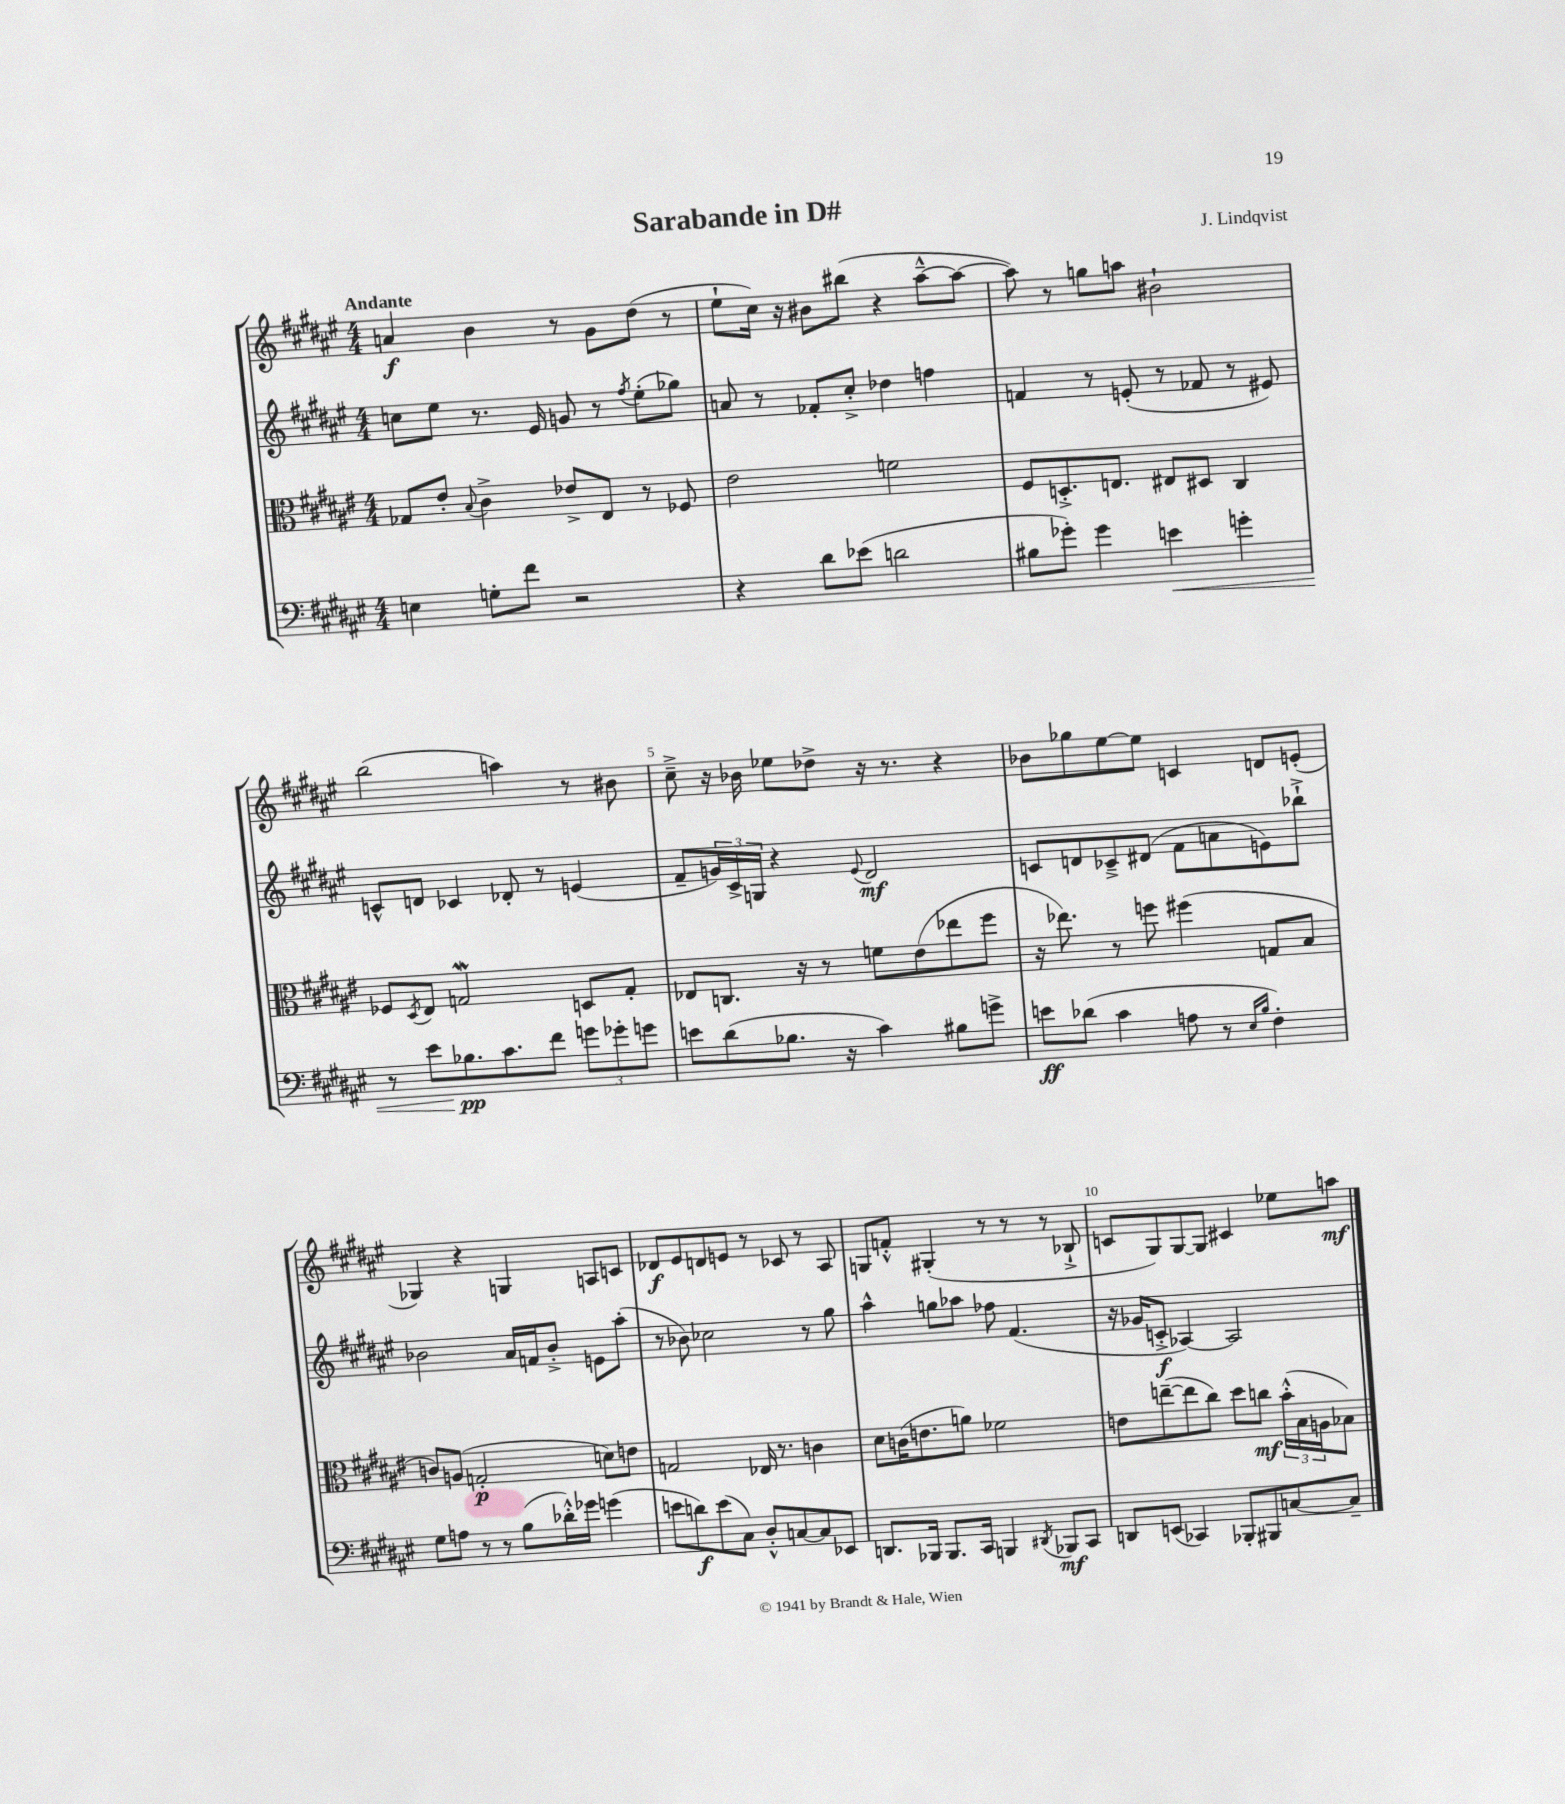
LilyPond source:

\header { title = "Sarabande in D#" composer = "J. Lindqvist" }
<<
\new StaffGroup <<
\new Staff = "s0" {
    \clef treble \key fis \major \numericTimeSignature \time 4/4 \tempo "Andante"
    a'4\f b'4 r8 gis'8 dis''8( r8 |
    eis''8-! cis''16) r16 bis'8 bis''8( r4 ais''8~---^ ais''8~ |
    ais''8) r8 g''8 a''8 bis'2-! |
    b''2( a''4) r8 bis'8 |
    cis''8---> r16 bes'16 ees''8 des''8-> r16 r8. r4 |
    bes'8 ges''8 eis''8~ eis''8 c'4 d'8 e'8-.( |
    ges4) r4 g4 a8 c'8 |
    des'8\f eis'8 d'8 e'8 r8 ces'8 r8 ais8 |
    g8 f'8-.-^ gis4-.( r8 r8 r8 bes8-!-> |
    c'8 gis8) gis8~ gis8 cis'4 ees''8 a''8\mf \bar "|." |
}
\new Staff = "s1" {
    \clef treble \key fis \major \numericTimeSignature \time 4/4
    c''8 eis''8 r8. eis'16 g'8 r8 \acciaccatura { fis''8 } eis''8-.( ges''8) |
    a'8 r8 fes'8-. cis''8-.-> des''4 f''4 |
    f'4 r8 e'8-.( r8 fes'8 r8 eis'8) |
    c'8-^ d'8 ces'4 des'8-. r8 e'4( |
    fis'8-- \tuplet 3/2 { g'16) cis'16-> g16 } r4 \appoggiatura { eis'8 } dis'2\mf |
    c'8 d'8 ces'8---> dis'8( fis'8 a'8 e'8) bes''8-!-> |
    bes'2 ais'16 f'16 bes'8-.-> e'8 ais''8-.( |
    r8 bes'8) ces''2 r8 gis''8 |
    ais''4-^ g''8 aes''8 fes''8 fis'4.( |
    r16 ges'16 c'8-.->\f aes4~) aes2 \bar "|." |
}
\new Staff = "s2" {
    \clef alto \key fis \major \numericTimeSignature \time 4/4
    ges8 eis'8-. \appoggiatura { b8 } cis'4-> ees'8-> eis8 r8 fes8 |
    eis'2 f'2 |
    fis8 d8.-.-> e8. eis8 dis8 cis4 |
    fes8 \acciaccatura { dis8 } eis8 g2\mordent d8 g8-. |
    ees8 c8. r16 r8 f'8 eis'8( ees''8 fis''8 |
    r16 ees''8.) r8 f''8 fis''4( g8 b8 |
    c'8) a8( g2-.\p d'8) e'8 |
    g2 ees16 r8. c'4 |
    dis'8 c'16( e'8. a'8) fes'2 |
    e'8 e''8~--( e''8 cis''8) dis''8 c''8\mf \tuplet 3/2 { b'16-.-^( b16 a16 } bes8) \bar "|." |
}
\new Staff = "s3" {
    \clef bass \key fis \major \numericTimeSignature \time 4/4
    e4 g8-. fis'8 r2 |
    r4 dis'8 ees'8( d'2 |
    bis8 ges'8-.) ges'4 e'4\< g'4-. |
    r8 eis'8 bes8.\pp\! cis'8. fis'8 \tuplet 3/2 { g'8 ges'8-. g'8 } |
    e'8 dis'8( bes8. r16 cis'4) bis8 g'8-> |
    e'8\ff des'8( cis'4 a8 r8 \grace { eis16 b16 } fis4-.) |
    gis8 a8 r8 r8 b8( des'16-.-^) ges'16 g'4( |
    e'8 d'8\f) e'8( cis8) dis8-.-^ c8~ c8 ees,8 |
    d,8. bes,,16 bes,,8. cis,16 b,,4 \acciaccatura { dis,8 } bes,,8\mf cis,8 |
    d,8 e,8( ces,4) bes,,8-. bis,,8 c8~ c8-- \bar "|." |
}
>>
>>
\layout { \context { \Score \override BarNumber.break-visibility = ##(#f #t #t) barNumberVisibility = #(every-nth-bar-number-visible 5) } }
